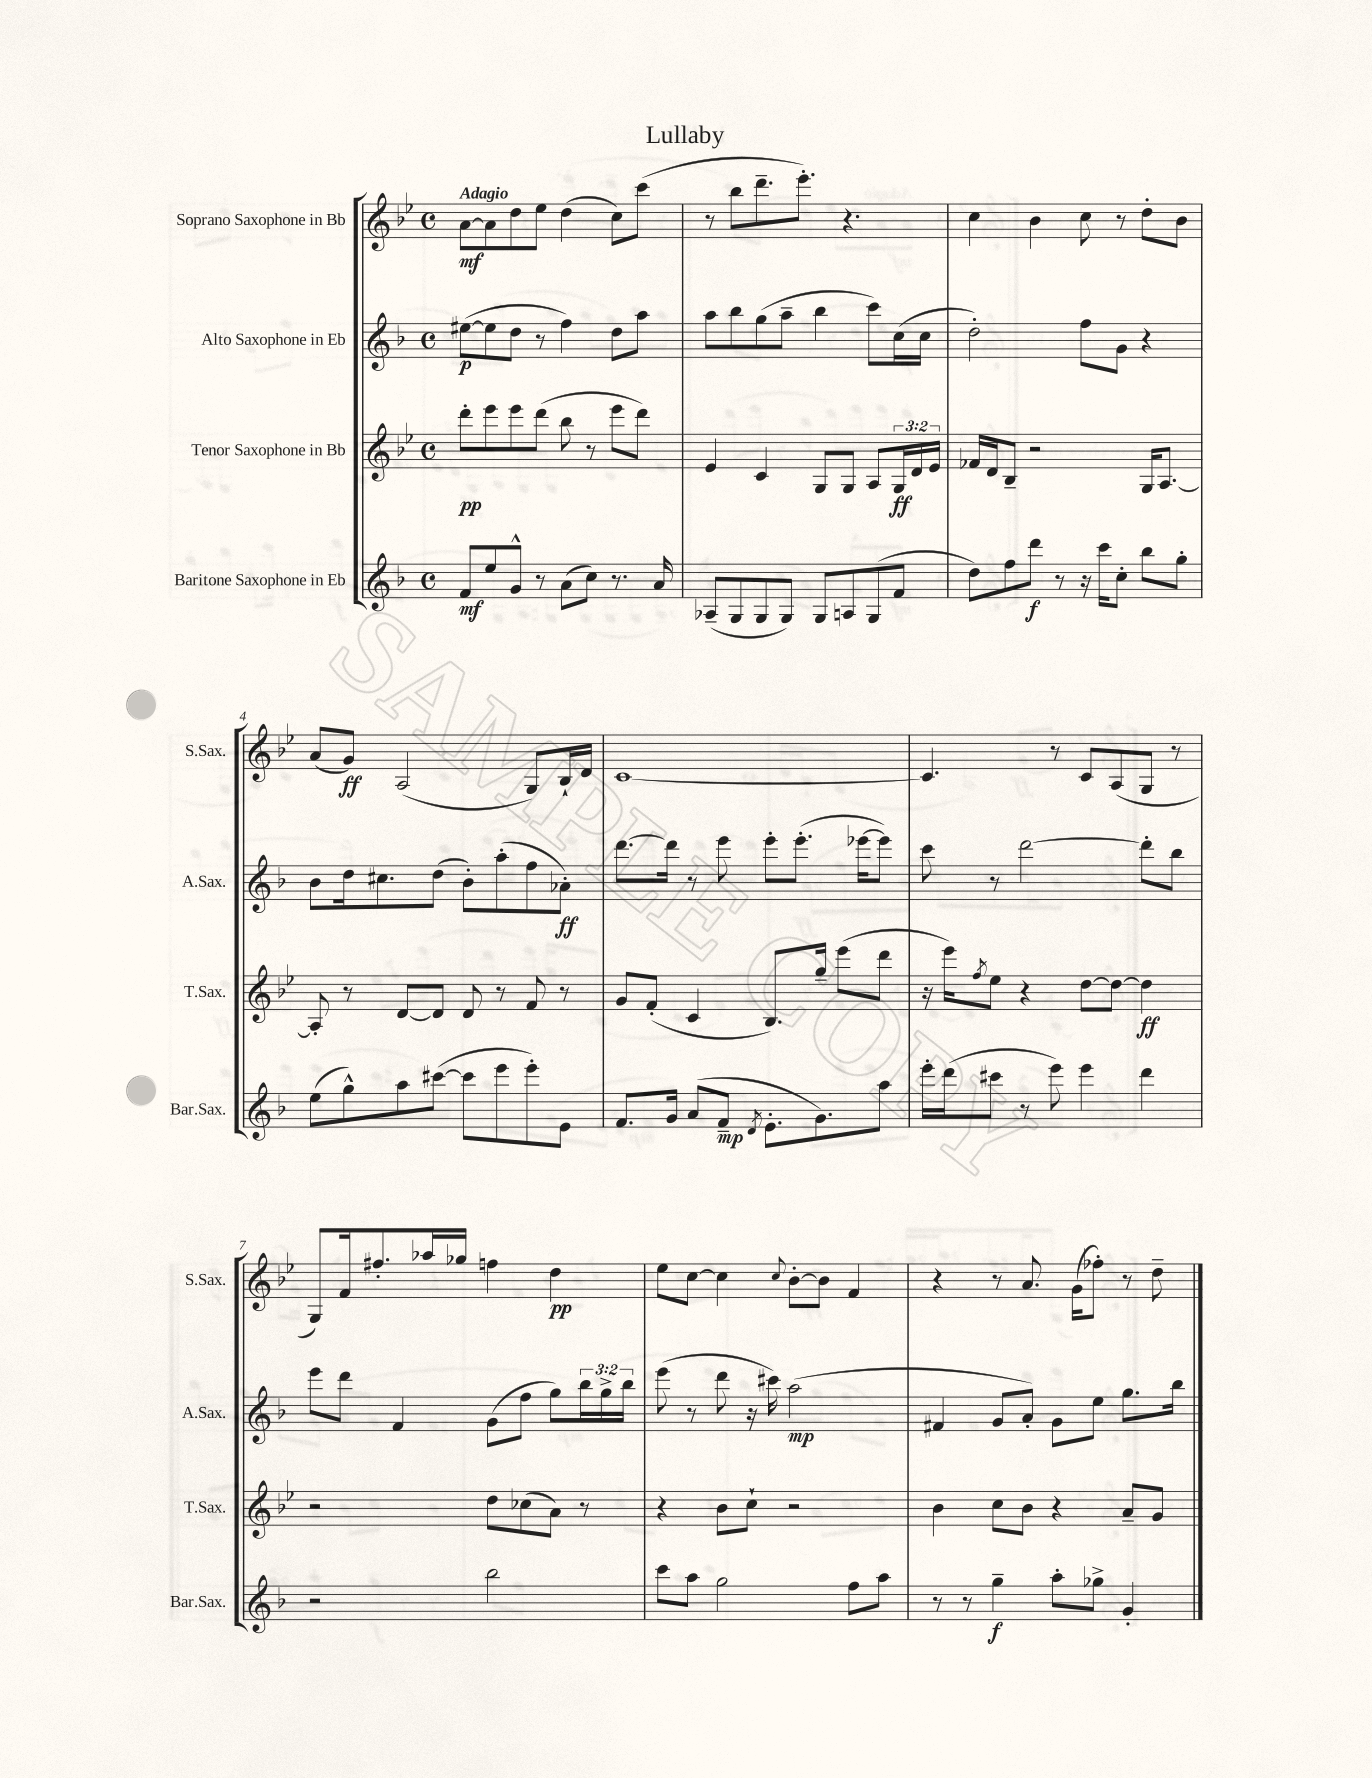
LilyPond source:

\header { title = "Lullaby" }
<<
\new StaffGroup <<
\new Staff = "s0" \with { instrumentName = "Soprano Saxophone in Bb" shortInstrumentName = "S.Sax." } {
    \clef treble \key bes \major \defaultTimeSignature \time 4/4 \tempo "Adagio"
    a'8~\mf a'8 d''8 ees''8 d''4( c''8) c'''8( |
    r8 bes''8 d'''8.-- ees'''8.-.) r4. |
    c''4 bes'4 c''8 r8 d''8-. bes'8 |
    a'8( g'8\ff) a2( g8) bes16-! d'16 |
    c'1~ |
    c'4. r8 c'8 a8( g8 r8 |
    g8) f'16 fis''8.-. aes''16 ges''16 f''4 d''4\pp |
    ees''8 c''8~ c''4 \appoggiatura { c''8 } bes'8~-. bes'8 f'4 |
    r4 r8 a'8. g'16( fes''8-.) r8 d''8-- \bar "|." |
}
\new Staff = "s1" \with { instrumentName = "Alto Saxophone in Eb" shortInstrumentName = "A.Sax." } {
    \clef treble \key f \major \defaultTimeSignature \time 4/4 \override Staff.TupletNumber.text = #tuplet-number::calc-fraction-text
    eis''8~\p( eis''8 d''8 r8 f''4) d''8 a''8 |
    a''8 bes''8 g''8( a''8-- bes''4 c'''8) c''16( c''16 |
    d''2-.) f''8 g'8 r4 |
    bes'8 d''16 cis''8. d''8( bes'8-.) a''8-.( f''8 aes'8-.\ff) |
    d'''8.~ d'''16 r8 e'''8 e'''8-. e'''8.-.( ees'''16~ ees'''8) |
    c'''8 r8 d'''2~ d'''8-. bes''8 |
    e'''8 d'''8 f'4 g'8( f''8 g''8) \tuplet 3/2 { bes''16 g''16-> bes''16 } |
    e'''8( r8 d'''8 r16 cis'''16) a''2\mp( |
    fis'4 g'8 a'8-.) g'8 e''8 g''8. bes''16 \bar "|." |
}
\new Staff = "s2" \with { instrumentName = "Tenor Saxophone in Bb" shortInstrumentName = "T.Sax." } {
    \clef treble \key bes \major \defaultTimeSignature \time 4/4 \override Staff.TupletNumber.text = #tuplet-number::calc-fraction-text
    d'''8-.\pp ees'''8 ees'''8 d'''8( bes''8 r8 ees'''8 d'''8) |
    ees'4 c'4 g8 g8 a8 \tuplet 3/2 { g16\ff d'16 ees'16 } |
    fes'16 d'16 bes8-- r2 g16 a8.~ |
    a8-. r8 d'8~ d'8 d'8 r8 f'8 r8 |
    g'8 f'8-.( c'4 bes8.) g''16-- ees'''8( d'''8 |
    r16 ees'''16) \acciaccatura { f''8 } ees''8 r4 d''8~ d''8~ d''4\ff |
    r2 d''8 ces''8( a'8) r8 |
    r4 bes'8 c''8-! r2 |
    bes'4 c''8 bes'8 r4 a'8-- g'8 \bar "|." |
}
\new Staff = "s3" \with { instrumentName = "Baritone Saxophone in Eb" shortInstrumentName = "Bar.Sax." } {
    \clef treble \key f \major \defaultTimeSignature \time 4/4
    f'8\mf e''8 g'8-^ r8 a'8( c''8) r8. a'16 |
    aes8--( g8 g8 g8) g8 a8 g8( f'8 |
    d''8) f''8 d'''8\f r8 r16 c'''16 c''8-. bes''8 g''8-. |
    e''8( g''8-^) a''8 cis'''8~( cis'''8 e'''8 e'''8-.) e'8 |
    f'8. g'16 a'8( f'8--\mp \acciaccatura { d'8 } e'8.-. g'8.) a''8 |
    e'''16-. d'''16( cis'''8 r8 e'''8) e'''4 d'''4 |
    r2 bes''2 |
    c'''8 a''8 g''2 f''8 a''8 |
    r8 r8 g''4--\f a''8-. ges''8-> g'4-. \bar "|." |
}
>>
>>
